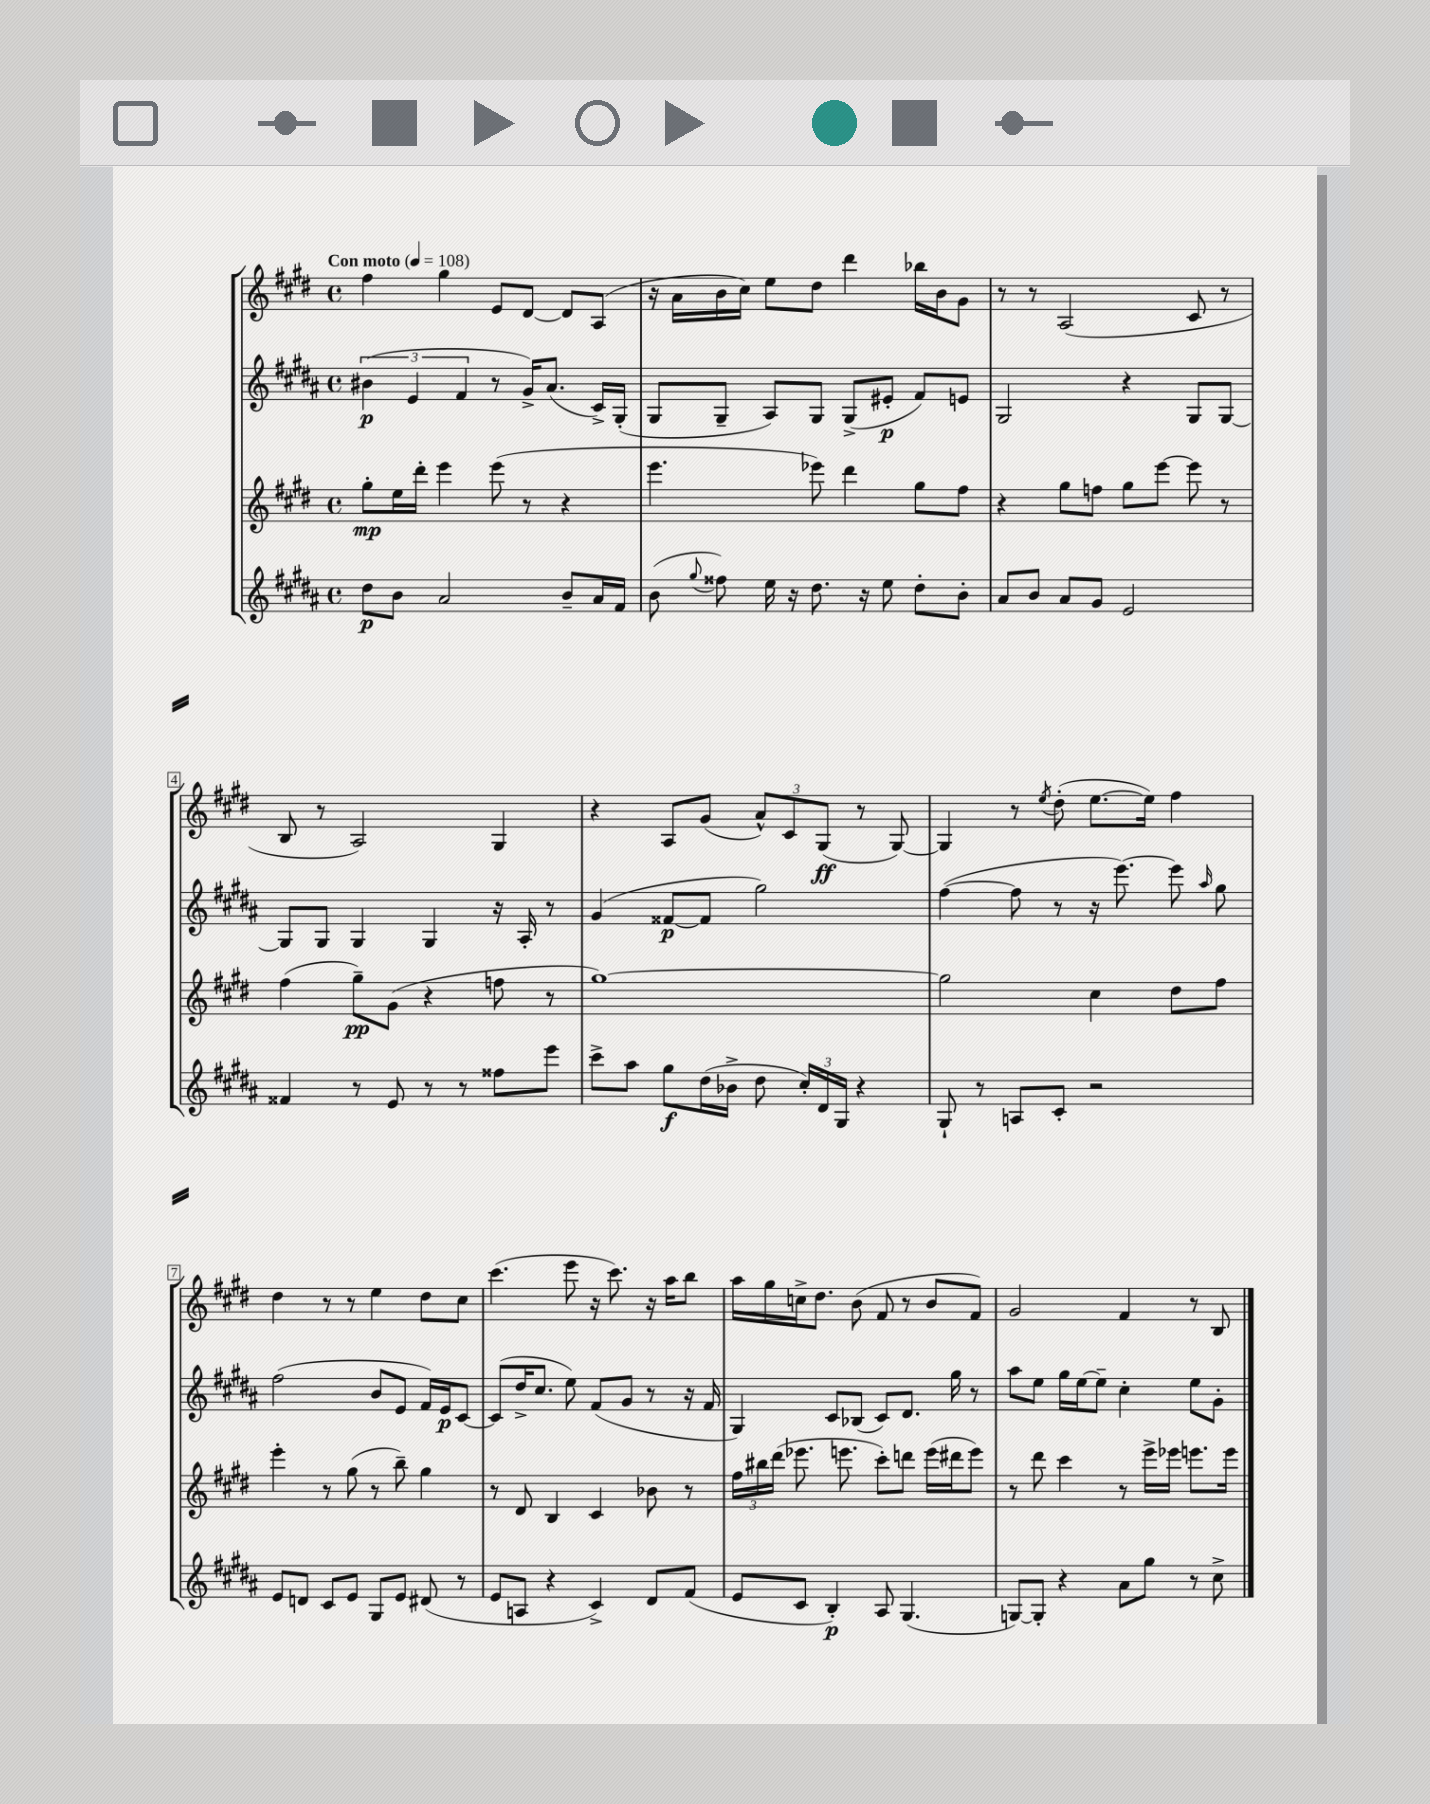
<<
\new StaffGroup <<
\new Staff = "s0" {
    \clef treble \key e \major \defaultTimeSignature \time 4/4 \tempo "Con moto" 4 = 108
    \autoBeamOff fis''4 gis''4 e'8[ dis'8]~ dis'8[ a8]( |
    r16 a'16[ b'16 cis''16]) e''8[ dis''8] dis'''4 bes''16[ b'16 gis'8] |
    r8 r8 a2( cis'8 r8 |
    b8 r8 a2) gis4 |
    r4 a8[ gis'8]( \tuplet 3/2 { a'8[-^) cis'8 gis8]\ff( } r8 gis8~) |
    gis4 r8 \acciaccatura { e''8 } dis''8-.( e''8.[~ e''16]) fis''4 |
    dis''4 r8 r8 e''4 dis''8[ cis''8] |
    cis'''4.( e'''8 r16 cis'''8.) r16 a''16[ b''8] |
    a''16[ gis''16 c''16-> dis''8.] b'8( fis'8 r8 b'8[ fis'8]) |
    gis'2 fis'4 r8 b8 \bar "|." |
}
\new Staff = "s1" {
    \clef treble \key b \major \defaultTimeSignature \time 4/4
    \autoBeamOff \tuplet 3/2 { bis'4\p( e'4 fis'4 } r8 gis'16[->) ais'8.]( cis'16[->) gis16]-.( |
    gis8[ gis8]-- ais8[) gis8] gis8[->( eis'8]-.\p fis'8[) e'8] |
    gis2 r4 gis8[ gis8]~ |
    gis8[ gis8] gis4 gis4 r16 ais16-. r8 |
    gis'4( fisis'8[~\p fisis'8] gis''2) |
    fis''4~( fis''8 r8 r16 e'''8.~) e'''8 \grace { ais''16 } gis''8 |
    fis''2( b'8[ e'8] fis'16[) e'16\p cis'8]~ |
    cis'8[( dis''16-> cis''8.] e''8) fis'8[( gis'8] r8 r16 fis'16 |
    gis4) cis'8[ bes8]( cis'8[) dis'8.] gis''16 r8 |
    ais''8[ e''8] gis''16[ e''16~ e''8]-- cis''4-. e''8[ gis'8]-. \bar "|." |
}
\new Staff = "s2" {
    \clef treble \key e \major \defaultTimeSignature \time 4/4
    \autoBeamOff gis''8[-.\mp e''16 dis'''16]-. e'''4 e'''8( r8 r4 |
    e'''4. ees'''8) dis'''4 gis''8[ fis''8] |
    r4 gis''8[ f''8] gis''8[ e'''8]~ e'''8 r8 |
    fis''4( gis''8[--\pp) gis'8]( r4 f''8 r8 |
    gis''1~) |
    gis''2 cis''4 dis''8[ fis''8] |
    e'''4-. r8 gis''8( r8 b''8--) gis''4 |
    r8 dis'8 b4 cis'4 bes'8 r8 |
    \tuplet 3/2 { fis''16[ bis''16 dis'''16]( } ees'''8. e'''8. cis'''8[-.) d'''8] e'''16[( dis'''16 e'''8]) |
    r8 dis'''8 cis'''4 r8 e'''16[-> ees'''16] e'''8.[ e'''16] \bar "|." |
}
\new Staff = "s3" {
    \clef treble \key b \major \defaultTimeSignature \time 4/4
    \autoBeamOff dis''8[\p b'8] ais'2 b'8[-- ais'16 fis'16] |
    b'8( \appoggiatura { gis''8 } fisis''8) e''16 r16 dis''8. r16 e''8 dis''8[-. b'8]-. |
    ais'8[ b'8] ais'8[ gis'8] e'2 |
    fisis'4 r8 e'8 r8 r8 fisis''8[ e'''8] |
    cis'''8[-> ais''8] gis''8[\f dis''16( bes'16]-> dis''8 \tuplet 3/2 { cis''16[-.) dis'16 gis16] } r4 |
    gis8-! r8 a8[ cis'8]-. r2 |
    e'8[ d'8] cis'8[ e'8] gis8[ e'8] dis'8( r8 |
    e'8[ a8] r4 cis'4->) dis'8[ fis'8]( |
    e'8[ cis'8] b4-.\p) ais8 gis4.( |
    g8[~) g8]-. r4 ais'8[ gis''8] r8 cis''8-> \bar "|." |
}
>>
>>
\layout { \context { \Score \override BarNumber.stencil = #(make-stencil-boxer 0.1 0.3 ly:text-interface::print) } }
